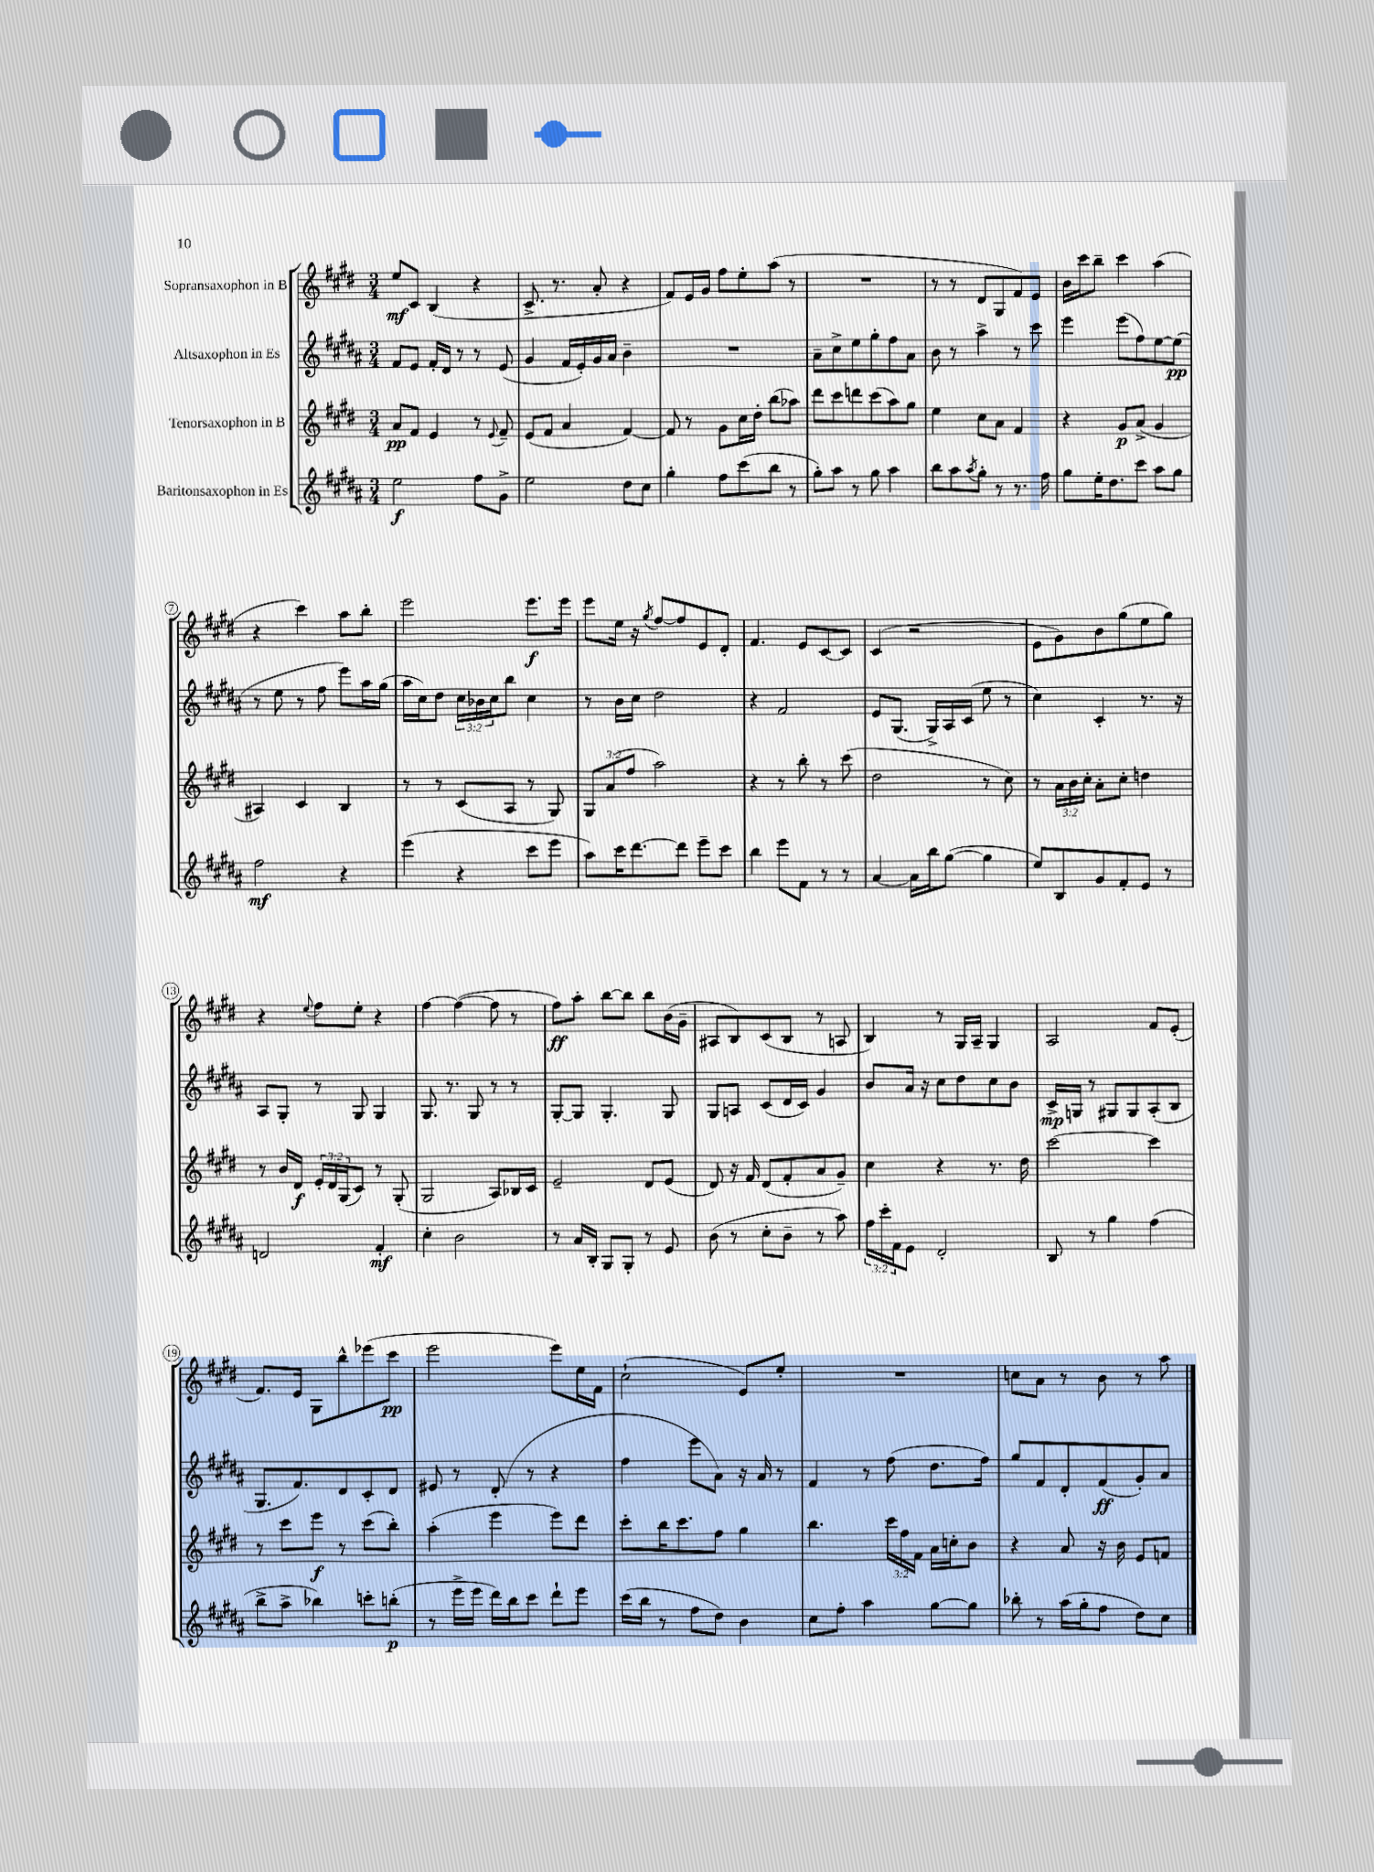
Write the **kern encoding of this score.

**kern	**kern	**kern	**kern
*staff4	*staff3	*staff2	*staff1
*clefG2	*clefG2	*clefG2	*clefG2
*k[f#c#g#d#a#]	*k[f#c#g#d#]	*k[f#c#g#d#a#]	*k[f#c#g#d#]
*M3/4	*M3/4	*M3/4	*M3/4
2ee	8a	8f#	8ee
.	8f#	8e	8c#
.	4e	16f#'	(4B
.	.	16d#	.
.	.	8r	.
8ff#	8r	8r	4r
.	8qqe	.	.
8g#^	8f#~	(8e	.
=	=	=	=
2ee	(8e	4g#	8.c#^
.	8f#	.	.
.	.	.	8.r
.	4a	16f#	.
.	.	16e')	.
.	.	16g#	8a'
.	.	16a#	.
8dd#	[4f#)	4b~	4r
8cc#	.	.	.
=	=	=	=
4gg#'	8f#]	2.r	8f#)
.	8r	.	16e
.	.	.	16g#
8ff#	8g#	.	8ff#
(8ccc#	16cc#	.	8ee'
.	16dd#'	.	.
8bb	(8bb	.	(8aa
8r	8aa-)	.	8r
=	=	=	=
8gg#')	8ddd#	8a#~	2.r
8aa#	8ccc#	8cc#^	.
8r	8ddd	8ee	.
8gg#	(8ccc#	8gg#'	.
4aa#	8aa)	8ff#	.
.	8gg#	8a#	.
=	=	=	=
8bb	4ee	8b	8r
8aa#	.	8r	8r
8qaa#	.	.	.
8gg#'	8cc#	4aa#^	8d#
8r	8a	.	8G#
8.r	4f#	8r	8f#)
.	.	8ccc#	8e
16ff#	.	.	.
=	=	=	=
8gg#	4r	4eee	16b
.	.	.	16ccc#
16ee'	.	.	8bb~
8.dd#	.	.	.
.	8g#	(8eee	4ccc#
8ccc#	(8a^	8ff#)	.
8aa#	4g#	[8ee	(4aa
8gg#	.	(8ee]	.
=	=	=	=
2ff#	4A#)	8r	4r
.	.	8ee	.
.	4c#	8r	4ccc#)
.	.	8ff#	.
4r	4B	8eee)	8aa
.	.	16aa#	8bb'
.	.	(16gg#	.
=	=	=	=
(4eee	8r	16aa#	2eee
.	.	16cc#)	.
.	8r	8dd#	.
4r	(8c#	24cc#	.
.	.	24b-	.
.	.	24cc#	.
.	8A	8bb	.
8ccc#	8r	4cc#	8.eee
8eee	8G#)	.	.
.	.	.	16eee
=	=	=	=
8aa#)	12G#	8r	8eee
.	(12a	.	.
16ccc#	.	16b	16ee
.	12ff#	.	.
[8.ddd#	.	16cc#	16r
.	.	.	8qgg#
.	2aa)	2dd#	[8ff#
8ddd#]	.	.	8ff#]
8eee~	.	.	8e
8ccc#	.	.	8d#'
=	=	=	=
4bb	4r	4r	4.f#
8eee	8r	2f#	.
8f#	8bb'	.	8e
8r	8r	.	[8c#
8r	(8ccc#	.	8c#]
=	=	=	=
[4a#	2dd#	8e	(4c#
.	.	(8.G#	.
16a#]	.	.	2r
16bb	.	16G#^)	.
([8gg#	.	16A#	.
.	.	(16c#	.
4gg#]	8r	8ee	.
.	8cc#)	8r	.
=	=	=	=
8ee)	8r	4cc#)	8e
8B	24a	.	8g#)
.	24b	.	.
.	24cc#'	.	.
8g#	8a'	4c#'	8b
8f#'	8cc#'	.	(8gg#
8e	4dd	8.r	8ee
8r	.	.	8gg#)
.	.	16r	.
=	=	=	=
2d	8r	8A#	4r
.	16b	8G#'	.
.	16d#	.	.
.	.	.	8qqee
.	24e'	8r	8ff#
.	24d#	.	.
.	(24G#	.	.
.	8c#)	8G#	8ee'
4f#'	8r	4G#	4r
.	(8G#'	.	.
=	=	=	=
4cc#'	2G#	8.G#	[4ff#
.	.	8.r	.
2b	.	.	(4ff#_
.	.	8G#	.
.	8A)	8r	8ff#]
.	16B-	8r	8r
.	16c#	.	.
=	=	=	=
8r	2e~	[8G#'	8ff#)
16a#	.	8G#]	8aa'
16B'	.	.	.
8G#	.	4.G#'	[8bb
8G#'	.	.	8bb]
8r	8d#	.	8bb
8e	(8e	8G#	(16b
.	.	.	16g#~
=	=	=	=
(8b	8d#)	8G#	8A#
8r	16r	8A	8B)
.	16f#	.	.
8cc#'	(8d#	(8c#	(8c#
8b~	8f#'	16d#	8B
.	.	16c#)	.
8r	8a	4g#	8r
8aa#)	8g#~)	.	8A
=	=	=	=
24ff#	4cc#	8b	4B)
24ccc#'	.	.	.
24f#	.	.	.
8e	.	16a#	.
.	.	16r	.
2d#'	4r	8cc#	8r
.	.	8dd#	16G#
.	.	.	16A~
.	8.r	8cc#	4G#
.	.	8b	.
.	16dd#	.	.
=	=	=	=
8B	[2ccc#	16c#^	2A
.	.	16G	.
8r	.	8r	.
4gg#	.	8G#	.
.	.	8G#	.
(4ff#	4ccc#]	(8A#'	8f#
.	.	8B	(8e'
=	=	=	=
8bb^	8r	8.G#	8.f#)
8aa#^	8ccc#	.	.
.	.	8.f#)	16e
4bb-)	8eee	.	8G#
.	8r	8d#	8bb^^
8ccc'	(8ccc#	8c#'	(8eee-
(8bb'	8bb')	8d#	8ccc#
=	=	=	=
8r	(4aa'	8e#	2eee
16eee^	.	8r	.
16eee	.	.	.
16ddd#)	4eee	(8d#'	.
16bb	.	.	.
8ccc#	.	8r	.
8ddd#`	8eee)	4r	8eee)
8eee	8ddd#	.	16ee
.	.	.	16f#
=	=	=	=
(16ccc#	8ccc#'	4ff#	(2cc#`
16bb	.	.	.
8r	16bb	.	.
.	8.ccc#	.	.
8ff#	.	8eee	.
8dd#)	8ff#	8a#)	.
4b	4gg#	16r	8e)
.	.	16a#	.
.	.	8r	8ee'
=	=	=	=
8cc#	4.bb	4f#	2.r
8ff#'	.	.	.
4aa#	.	8r	.
.	24ccc#	(8ff#	.
.	24ff#	.	.
.	24f#	.	.
[8gg#	16a	8.dd#	.
.	16cc'	.	.
8gg#]	8b	.	.
.	.	16ff#)	.
=	=	=	=
8bb-'	4r	8gg#	8cc
8r	.	8f#	8a
(16aa#	8a	8d#'	8r
16gg#'	.	.	.
8ff#	16r	(8f#	8b
.	16b	.	.
8dd#)	8e	8g#')	8r
8cc#	8f	8a#	8aa
==	==	==	==
*-	*-	*-	*-
